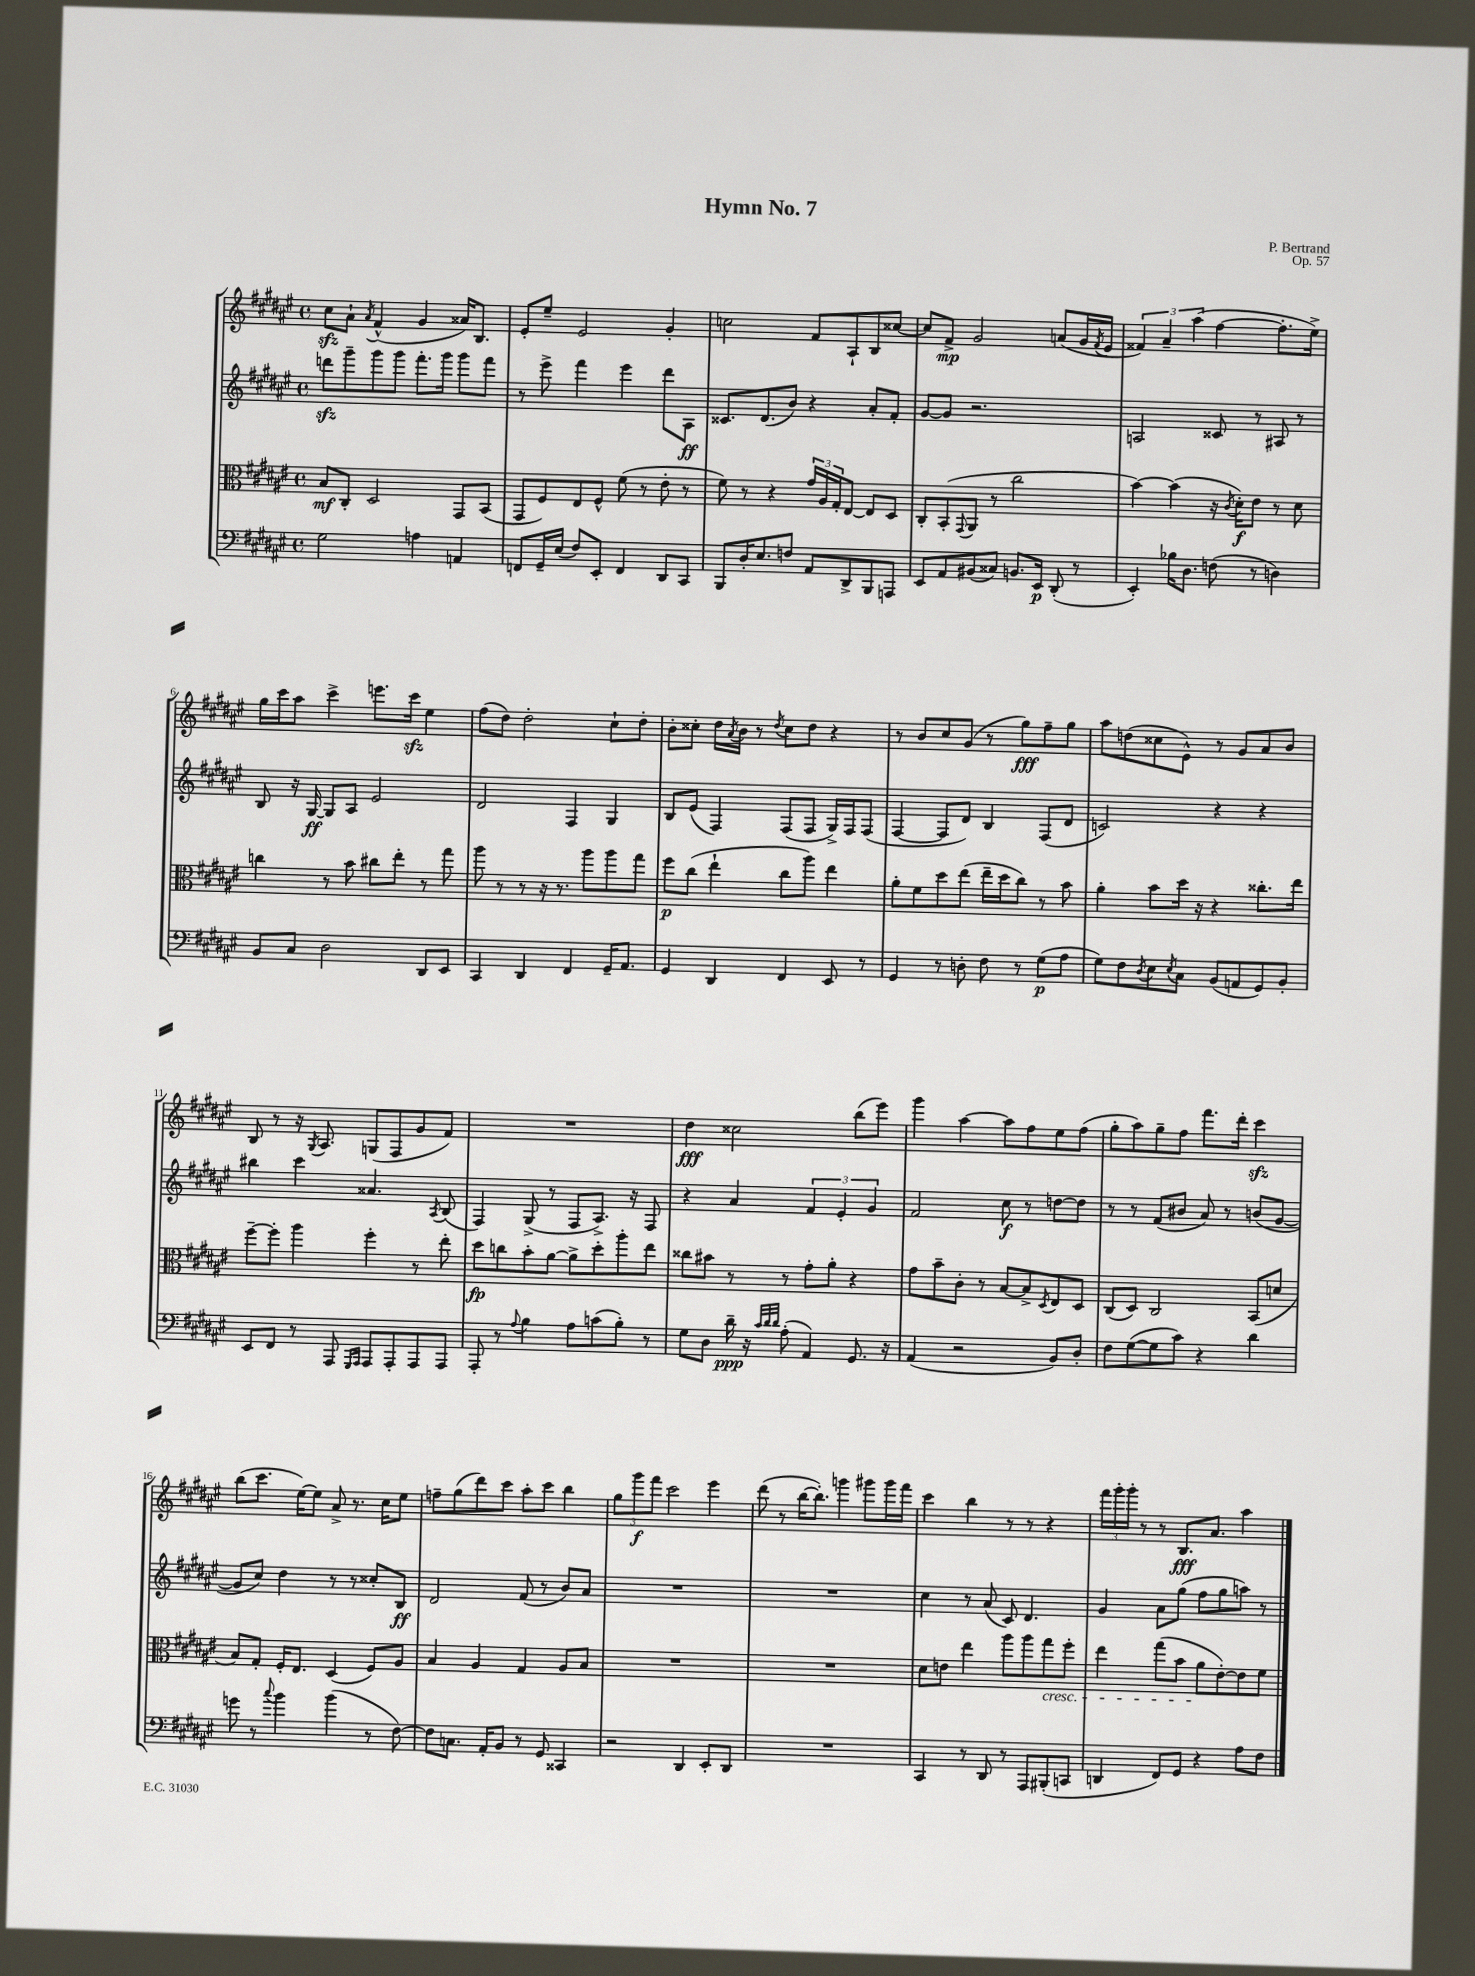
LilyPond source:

\header { title = "Hymn No. 7" composer = "P. Bertrand" opus = "Op. 57" }
<<
\new StaffGroup <<
\new Staff = "s0" {
    \clef treble \key fis \major \defaultTimeSignature \time 4/4
    cis''8\sfz ais'8-! \acciaccatura { ais'8 } fis'4-^( gis'4 aisis'16) b8. |
    eis'8-. eis''8-- eis'2 gis'4-. |
    c''2 fis'8 ais8-! b8 cisis''8~ |
    cisis''8 fis'8->\mp gis'2 a'8( gis'16 \acciaccatura { fis'8 } eis'16 |
    \tuplet 3/2 { fisis'4) ais'4-- ais''4( } fis''4~ fis''8.-. eis''16->) |
    gis''16 cis'''16 ais''8 cis'''4-> e'''8. cis'''16\sfz eis''4 |
    fis''8( dis''8) dis''2-. cis''8-! dis''8-. |
    b'8-. cisis''8-. dis''16 \acciaccatura { ais'8 } b'16 r8 \acciaccatura { dis''8 } cisis''8 dis''8 r4 |
    r8 b'8 cis''8 gis'8( r8 gis''8\fff) fis''8-- gis''8 |
    ais''8 d''8( cisis''8 eis'8-^) r8 gis'8 ais'8 b'8 |
    b8 r8 r16 \acciaccatura { gis8 } ais8. g8( fis8 gis'8 fis'8) |
    R1 |
    dis''4\fff cisis''2 b''8( eis'''8) |
    gis'''4 ais''4~ ais''8 fis''8 eis''8 fis''8( |
    gis''8-. ais''8) gis''8-- fis''8 fis'''8. dis'''16-. cis'''4\sfz |
    b''8( cis'''8. eis''16~) eis''8 ais'8-> r8. cis''16 eis''8 |
    f''8-- gis''8( dis'''8) cis'''8 ais''8-. cis'''8 b''4 |
    \tuplet 3/2 { gis''8 gis'''8\f fis'''8 } cis'''2 eis'''4 |
    dis'''8( r8 b''16~ b''8.-.) g'''4 gis'''8 gis'''16 fis'''16 |
    cis'''4 b''4 r8 r8 r4 |
    \tuplet 3/2 { fis'''16 gis'''16-. gis'''16-. } r8 r8 b8.\fff ais'8. ais''4 \bar "|." |
}
\new Staff = "s1" {
    \clef treble \key fis \major \defaultTimeSignature \time 4/4
    d'''8\sfz gis'''8-- gis'''8 gis'''8 fis'''8.-. gis'''16 gis'''8 fis'''8 |
    r8 eis'''8-> fis'''4 eis'''4 dis'''8 ais8\ff |
    cisis'8. dis'8.( b'8) r4 ais'8-. fis'8-. |
    gis'8~ gis'8 r2. |
    a2 cisis'8 r8 ais8 r8 |
    b8 r16 gis16~\ff gis8 ais8 eis'2 |
    dis'2 fis4 gis4 |
    b8 eis'8( fis4) fis8( fis8 gis16->) fis16 fis8( |
    fis4~ fis8 dis'8) b4 fis8( dis'8 |
    c'2) r4 r4 |
    bis''4 cis'''4 aisis'4. \acciaccatura { ais8 } b8( |
    fis4) gis8->( r8 fis8 ais8.->) r16 fis8 |
    r4 ais'4 \tuplet 3/2 { fis'4 eis'4-. gis'4 } |
    fis'2 cis''8\f r8 d''8~ d''8 |
    r8 r8 fis'8( bis'8 ais'8) r8 b'8( gis'8~ |
    gis'8 cis''8) dis''4 r8 r8 cisis''8-. b8\ff |
    dis'2 fis'8( r8 b'8) ais'8 |
    R1 |
    R1 |
    cis''4 r8 ais'8( cis'8) dis'4. |
    gis'4 ais'8 gis''8( fis''8 gis''8 a''8) r8 \bar "|." |
}
\new Staff = "s2" {
    \clef alto \key fis \major \defaultTimeSignature \time 4/4
    b8\mf cis8-. dis2 gis,8 b,8( |
    gis,8 fis8) eis8 fis8-^ fis'8( r8 eis'8-. r8 |
    fis'8) r8 r4 \tuplet 3/2 { gis'16 ais16 gis16-. } eis8~ eis8 dis8 |
    cis8-. b,8-.( \appoggiatura { gis,8 } ais,8 r8 cis''2 |
    b'4~) b'4( r16 \acciaccatura { cis'8 } dis'16-.\f) eis'8 r8 dis'8 |
    c''4 r8 b'8 cis''8 eis''8-. r8 gis''8 |
    ais''8 r8 r8 r16 r8. ais''8 ais''8 gis''8 |
    fis''8\p cis''8( eis''4-! cis''8 ais''8) eis''4 |
    ais'8-. fis'8 dis''8 eis''8( eis''16-- dis''16 cis''8) r8 b'8 |
    ais'4-. b'8 dis''16 r16 r4 cisis''8.-. eis''16 |
    fis''8~-- fis''8-. ais''4 fis''4-. r8 eis''8-. |
    dis''8\fp c''8 b'8-. ais'8~ ais'8-> dis''8-. ais''8-. eis''8 |
    cisis''8 bis'8 r8 r8 gis'8-. ais'8-. r4 |
    gis'8 b'8-- cis'8-. r8 b8~ b8-> \acciaccatura { dis8 } eis8 dis8 |
    cis8( dis8) cis2 b,8( d'8 |
    b8) gis8-. fis16-. eis8. dis4( fis8) ais8 |
    b4 ais4 gis4 ais8 b8 |
    R1 |
    R1 |
    dis'8 e'8 eis''4 ais''8 ais''8 gis''8\cresc fis''8-. |
    eis''4 gis''8( b'8 ais'8\! eis'8~-.) eis'8 fis'8 \bar "|." |
}
\new Staff = "s3" {
    \clef bass \key fis \major \defaultTimeSignature \time 4/4
    gis2 a4 a,4 |
    f,8 gis,16-- eis16( fis8) eis,8-. f,4 dis,8 cis,8 |
    b,,8 dis16-. eis8. f8 ais,8 dis,8-> b,,8 a,,8 |
    eis,8 ais,8 bis,8( cisis8) b,8. eis,16\p dis,8-.( r8 |
    eis,4-.) bes16 dis8. f8( r8 d4) |
    b,8 cis8 dis2 dis,8 eis,8 |
    cis,4 dis,4 fis,4 gis,16-- ais,8. |
    gis,4 dis,4 fis,4 eis,8 r8 |
    gis,4 r8 d8-. fis8 r8 gis8\p( ais8 |
    gis8) fis8 \acciaccatura { dis8 } eis8 \acciaccatura { eis8 } cis8 b,8( a,8 gis,8) b,8-. |
    eis,8 fis,8 r8 ais,,8 \grace { gis,,16 ais,,16 } ais,,8 ais,,8-. ais,,8 ais,,8 |
    ais,,8-. r8 \appoggiatura { ais8 } b4 ais8 c'8( b8-.) r8 |
    gis8 dis8 dis'16--\ppp r16 \grace { cis'32 dis'32 dis'32 } ais8-.( ais,4) gis,8. r16 |
    ais,4( r2 b,8) dis8-. |
    fis8 gis8~( gis8 cis'8) r4 dis'4 |
    g'8 r8 \appoggiatura { cis''8 } b'4 b'4( r8 fis8~) |
    fis8 c8. ais,16-. b,8 r8 gis,8 cisis,4 |
    r2 dis,4 eis,8-. dis,8 |
    R1 |
    cis,4 r8 dis,8 r8 ais,,8 bis,,8-.( c,8 |
    d,4 fis,8) gis,8 r4 ais8 fis8 \bar "|." |
}
>>
>>
